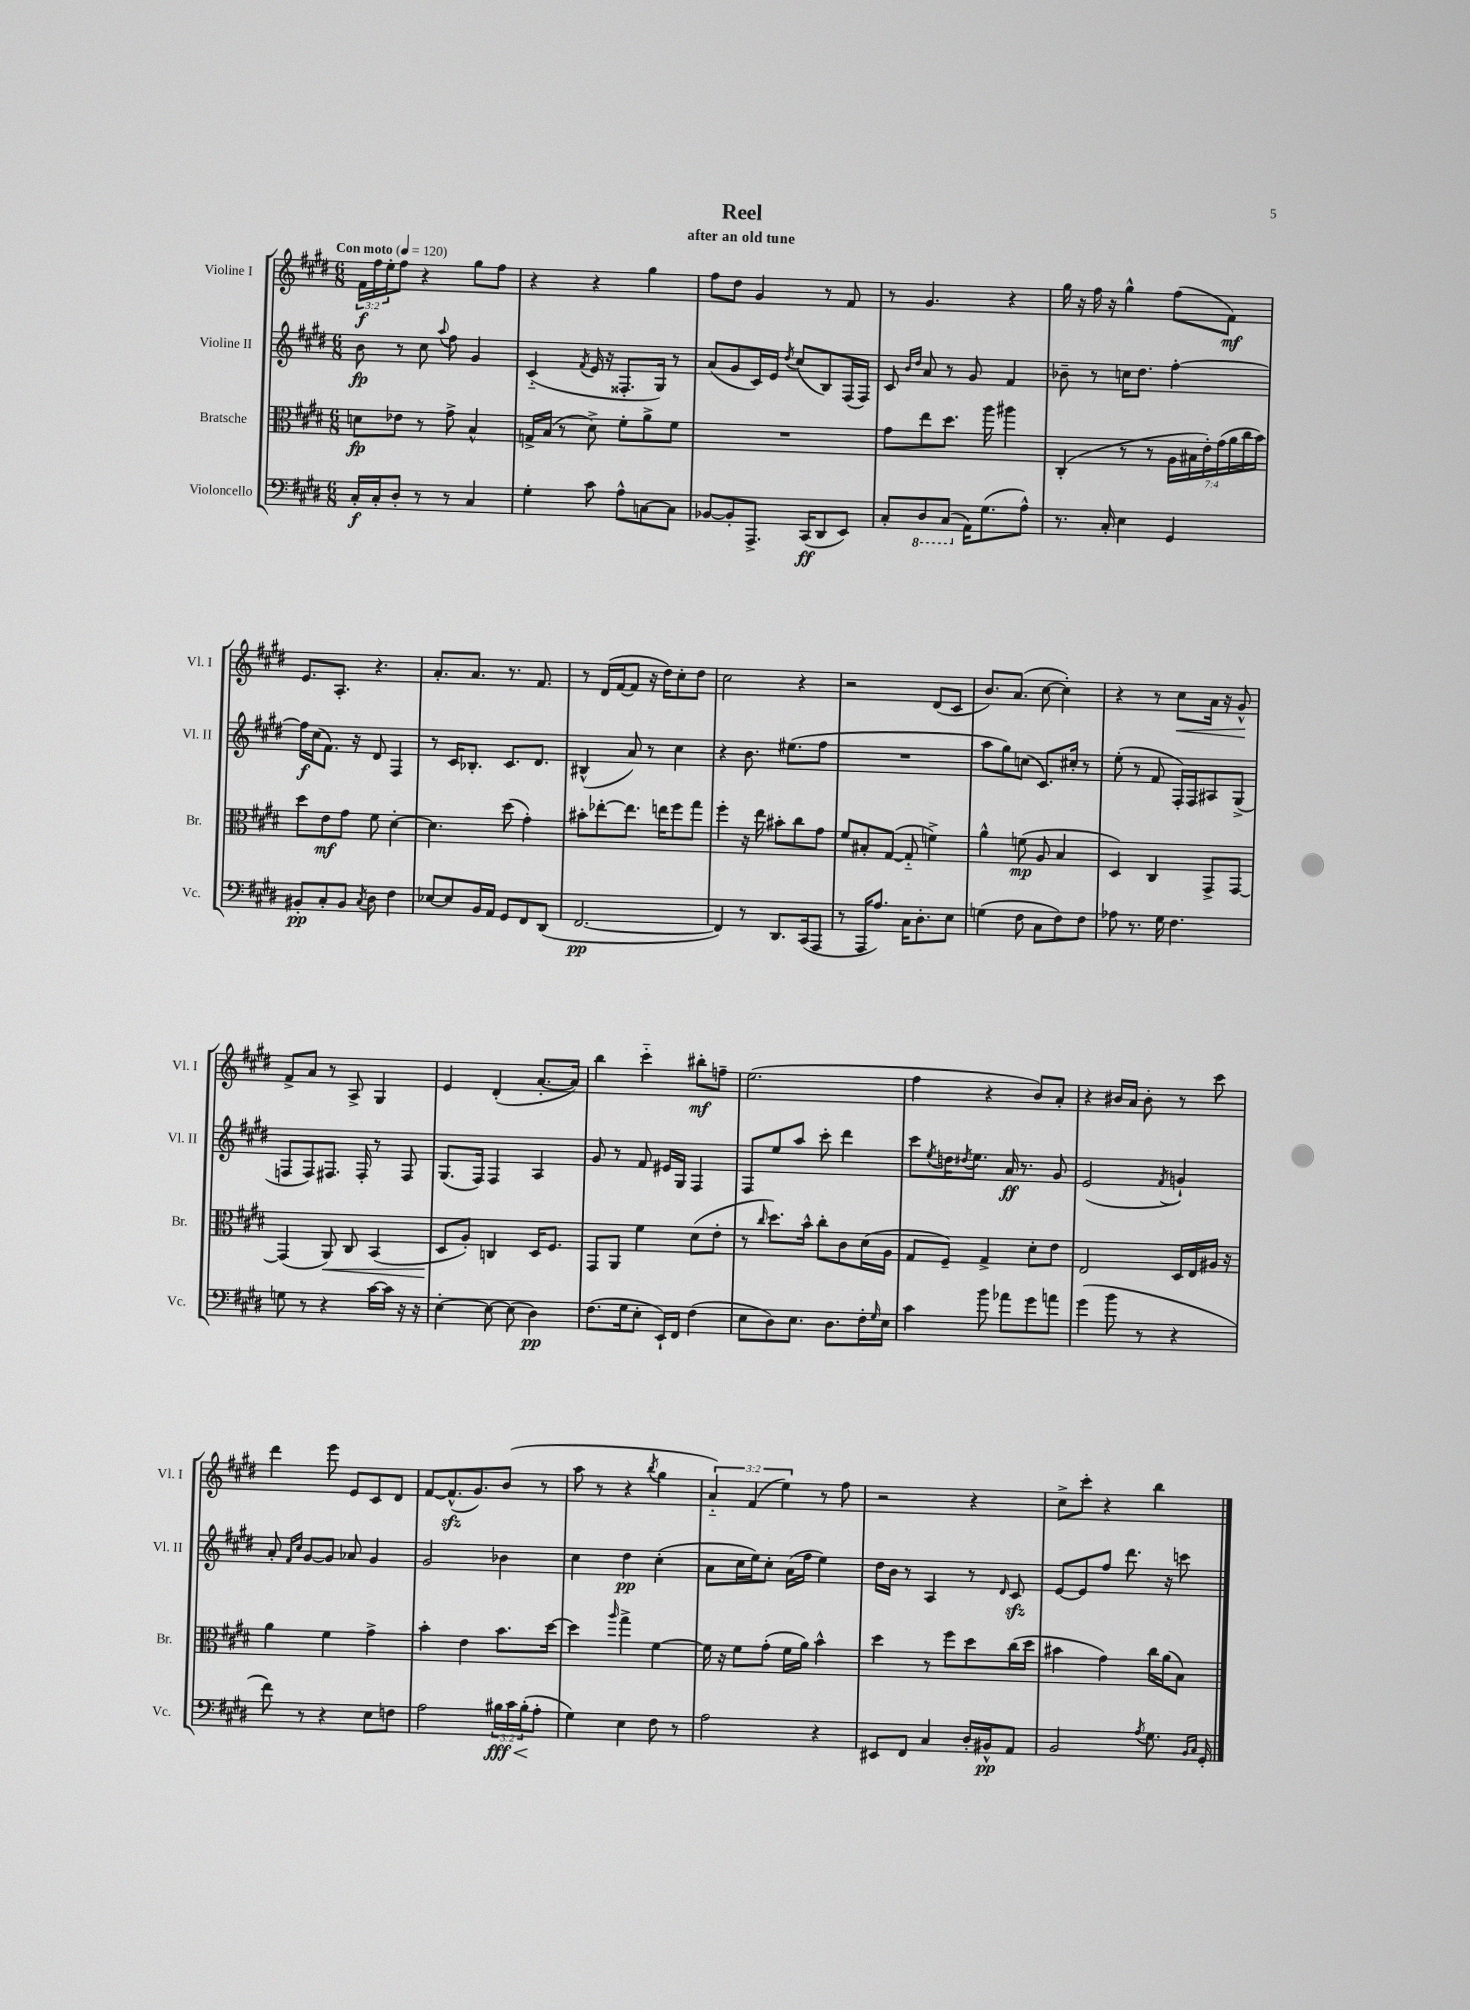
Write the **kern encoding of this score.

**kern	**kern	**kern	**kern
*staff4	*staff3	*staff2	*staff1
*clefF4	*clefC3	*clefG2	*clefG2
*k[f#c#g#d#]	*k[f#c#g#d#]	*k[f#c#g#d#]	*k[f#c#g#d#]
*M6/8	*M6/8	*M6/8	*M6/8
*MM120	*MM120	*MM120	*MM120
16C#'	8d	8b	24f#
.	.	.	24ff#
16C#'	.	.	.
.	.	.	24ee'
8D#'	8e-	8r	8ff#
8r	8r	8cc#	4r
.	.	8qqaa	.
8r	8g#^	8ff#	.
4C#	4B^^	4g#	8gg#
.	.	.	8ff#
=	=	=	=
4G#'	16G^	(4c#'~	4r
.	(16B	.	.
.	8r	.	.
.	.	8qf#	.
8c#	8d#^)	16e	4r
.	.	16r	.
8A^^	8f#'	8.F##'	.
[8C	8a^	.	4gg#
.	.	16G#)	.
8C]	8f#	8r	.
=	=	=	=
[8BB-	2.r	(8a	8ff#
8BB-']	.	8g#	8dd#
8.AAA^	.	16c#)	4g#
.	.	16e	.
.	.	8qdd#	.
.	.	(8cc#	.
(16CC#	.	.	.
8DD#	.	8B)	8r
8EE)	.	(16F#	8f#
.	.	16F#)	.
=	=	=	=
8C#'	8g#	8c#	8r
.	.	16qqb	.
.	.	16qqdd#	.
8DD#	8ee	8a	4.g#
(8CC#	8.dd#	8r	.
16AA)	.	8g#	.
(8.G#	16aa	.	.
.	4aa#	4f#	4r
8A^^)	.	.	.
=	=	=	=
8.r	(4C#'	8b-~	16gg#
.	.	.	16r
.	.	8r	16ff#
16C#'	.	.	16r
4E	8r	16cc	4gg#^^
.	.	8.dd#	.
.	8r	.	.
4GG#	28A	[4ff#'	(8ff#
.	28B#	.	.
.	28e')	.	.
.	(28g#	.	.
.	.	.	8f#)
.	28a	.	.
.	28cc#	.	.
.	28b)	.	.
=	=	=	=
8BB#'	8dd#	16ff#]	8.e
.	.	(16cc#	.
8C#'	8e	8.f#)	.
.	.	.	8.A'
8BB#	8g#	.	.
.	.	16r	.
8qC#	.	.	.
8D#	8f#	8d#	4.r
4F#	[4d#'	4F#	.
=	=	=	=
[8E-	4.d#]	8r	8.a'
8E-]	.	16c#	.
.	.	8.B-'	8.a
16BB	.	.	.
16AA	.	.	.
8GG#	(8dd#	8.c#	8.r
8FF#	4g#')	.	.
.	.	8.d#	8.f#
(8DD#	.	.	.
=	=	=	=
[2.FF#	8b#'	(4B#^^	8r
.	[8ee-'	.	(16d#
.	.	.	[16f#
.	8.ee-]	8a)	8f#]
.	.	8r	16r
.	16ee	.	16dd#)
.	8ff#	4cc#	8cc#'
.	8gg#	.	8dd#
=	=	=	=
4FF#])	4ff#'	4r	2cc#
8r	16r	8.b	.
.	16ee	.	.
8.DD#	8b#'	.	.
.	.	(8.ee#	.
.	8cc#	.	4r
(16CC#	.	.	.
8AAA	8g#	8ff#	.
=	=	=	=
8r	8f#	2.r	2r
16AAA	8B#'	.	.
8.A)	.	.	.
.	([8G#	.	.
16C#	8G#'~]	.	.
8.D#'	.	.	.
.	4f^)	.	(8d#
8E	.	.	8c#
=	=	=	=
(4G	4a^^	8aa	8.b)
.	.	8gg#)	.
.	.	.	(8.a
8F#	(8f	(8cc	.
8C#	8A	8.c#)	[8cc#
8F#)	4B	.	4cc#'])
.	.	16cc#'	.
8F#	.	8r	.
=	=	=	=
8A-	4D#)	(8ee'	4r
8.r	.	8r	.
.	4C#	8f#	8r
16G#	.	.	.
4.F#	.	16F#')	8cc#
.	.	16F#	.
.	8GG#^	8A#	16a
.	.	.	16r
.	[8GG#	(8G#^	8g#^^
=	=	=	=
8G	(4GG#]	8F	8f#^
8r	.	8F)	8a
4r	8AA)	8.F#	8r
.	8C#	.	8A^
.	.	16F#'	.
[16c#	(4BB	8r	4G#
16c#]	.	.	.
16r	.	8F#	.
16r	.	.	.
=	=	=	=
[4E'	8D#	(8.G#	4e
.	8A')	.	.
.	.	16F#)	.
8E_	4C	4F#	(4d#'
(8E]	.	.	.
4D#)	16D#	4A	[8.a'
.	8.F#	.	.
.	.	.	16a])
=	=	=	=
(8.F#	8GG#	8g#	4bb
.	8AA	8r	.
16G#	.	.	.
8E'	4f#	8f#	4ccc#'~
16EE`)	.	16e#	.
16FF#	.	16G#	.
(4F#	(8d#	4F#	8bb#'
.	8e'	.	8ff~
=	=	=	=
8E	8r	8F#	(2.ee
.	16qqcc#	.	.
8D#)	8.dd#)	8ee	.
8.E	.	8aa	.
.	16b^^	.	.
.	8cc#'	8ccc#'	.
8.D#	.	.	.
.	8c#	4ddd#	.
16F#'	(16d#	.	.
16qqG#	.	.	.
16E	16A	.	.
=	=	=	=
4c#	8G#	8ccc#	4ff#
.	.	8qee	.
.	8F#~)	16dd	.
.	.	8qdd#	.
.	.	8.ee	.
8b	4G#^	.	4r
8a-	.	16a	.
.	.	8.r	.
8g#	8d#'	.	8b)
8a	8e	8g#	8a'
=	=	=	=
(4g#	2E	(2e	4r
8b	.	.	16b#
.	.	.	16a
8r	.	.	8b#'
.	.	8qf#	.
4r	16D#	4g`)	8r
.	16E	.	.
.	16A#	.	8ccc#
.	16r	.	.
=	=	=	=
8f#)	4a	8a'	4ddd#
.	.	16qqf#	.
.	.	16qqcc#	.
8r	.	[8g#	.
4r	4f#	8g#]	8eee
.	.	8a-	8e
8E	4g#^	4g#	8c#
8F	.	.	8d#
=	=	=	=
2A	4b'	2g#	[8f#
.	.	.	(8.f#^^]
.	4e	.	.
.	.	.	8.g#)
24B#	8.b	4b-	(8b
24c#	.	.	.
(24B#'	.	.	.
8A'	.	.	8r
.	[16dd#	.	.
=	=	=	=
4G#)	4dd#]	4cc#	8aa
.	.	.	8r
.	16qqaa	.	.
4E	4gg#^	4dd#	4r
.	.	.	8qbb
8F#	[4f#	(4cc#'	4gg#
8r	.	.	.
=	=	=	=
2A	16f#]	8a	6a'~)
.	16r	.	.
.	8f#	16cc#	.
.	.	.	(6f#
.	.	16ee)	.
.	(8g#'	8cc#'	.
.	.	.	6ee)
.	16f#	(16a	.
.	16a)	16ff#	.
4r	4b^^	4ee)	8r
.	.	.	8ff#
=	=	=	=
8EE#	4dd#	16dd#	2r
.	.	16b	.
8FF#	.	8r	.
4C#	8r	4A	.
.	8ff#	.	.
16D#'	8dd#	8r	4r
16BB#^^	.	.	.
.	.	16qqd#	.
8AA	(16cc#	8c#	.
.	16dd#	.	.
=	=	=	=
2BB	4b#	[8e	8cc#^
.	.	8e]	8ccc#'
.	4g#)	8ff#	4r
.	.	8.ddd#	.
8qA	.	.	.
8.G#	16cc#	.	4bb
.	(16a	16r	.
.	8B)	8ccc	.
16qqBB	.	.	.
16qqC#	.	.	.
16GG#'	.	.	.
==	==	==	==
*-	*-	*-	*-
